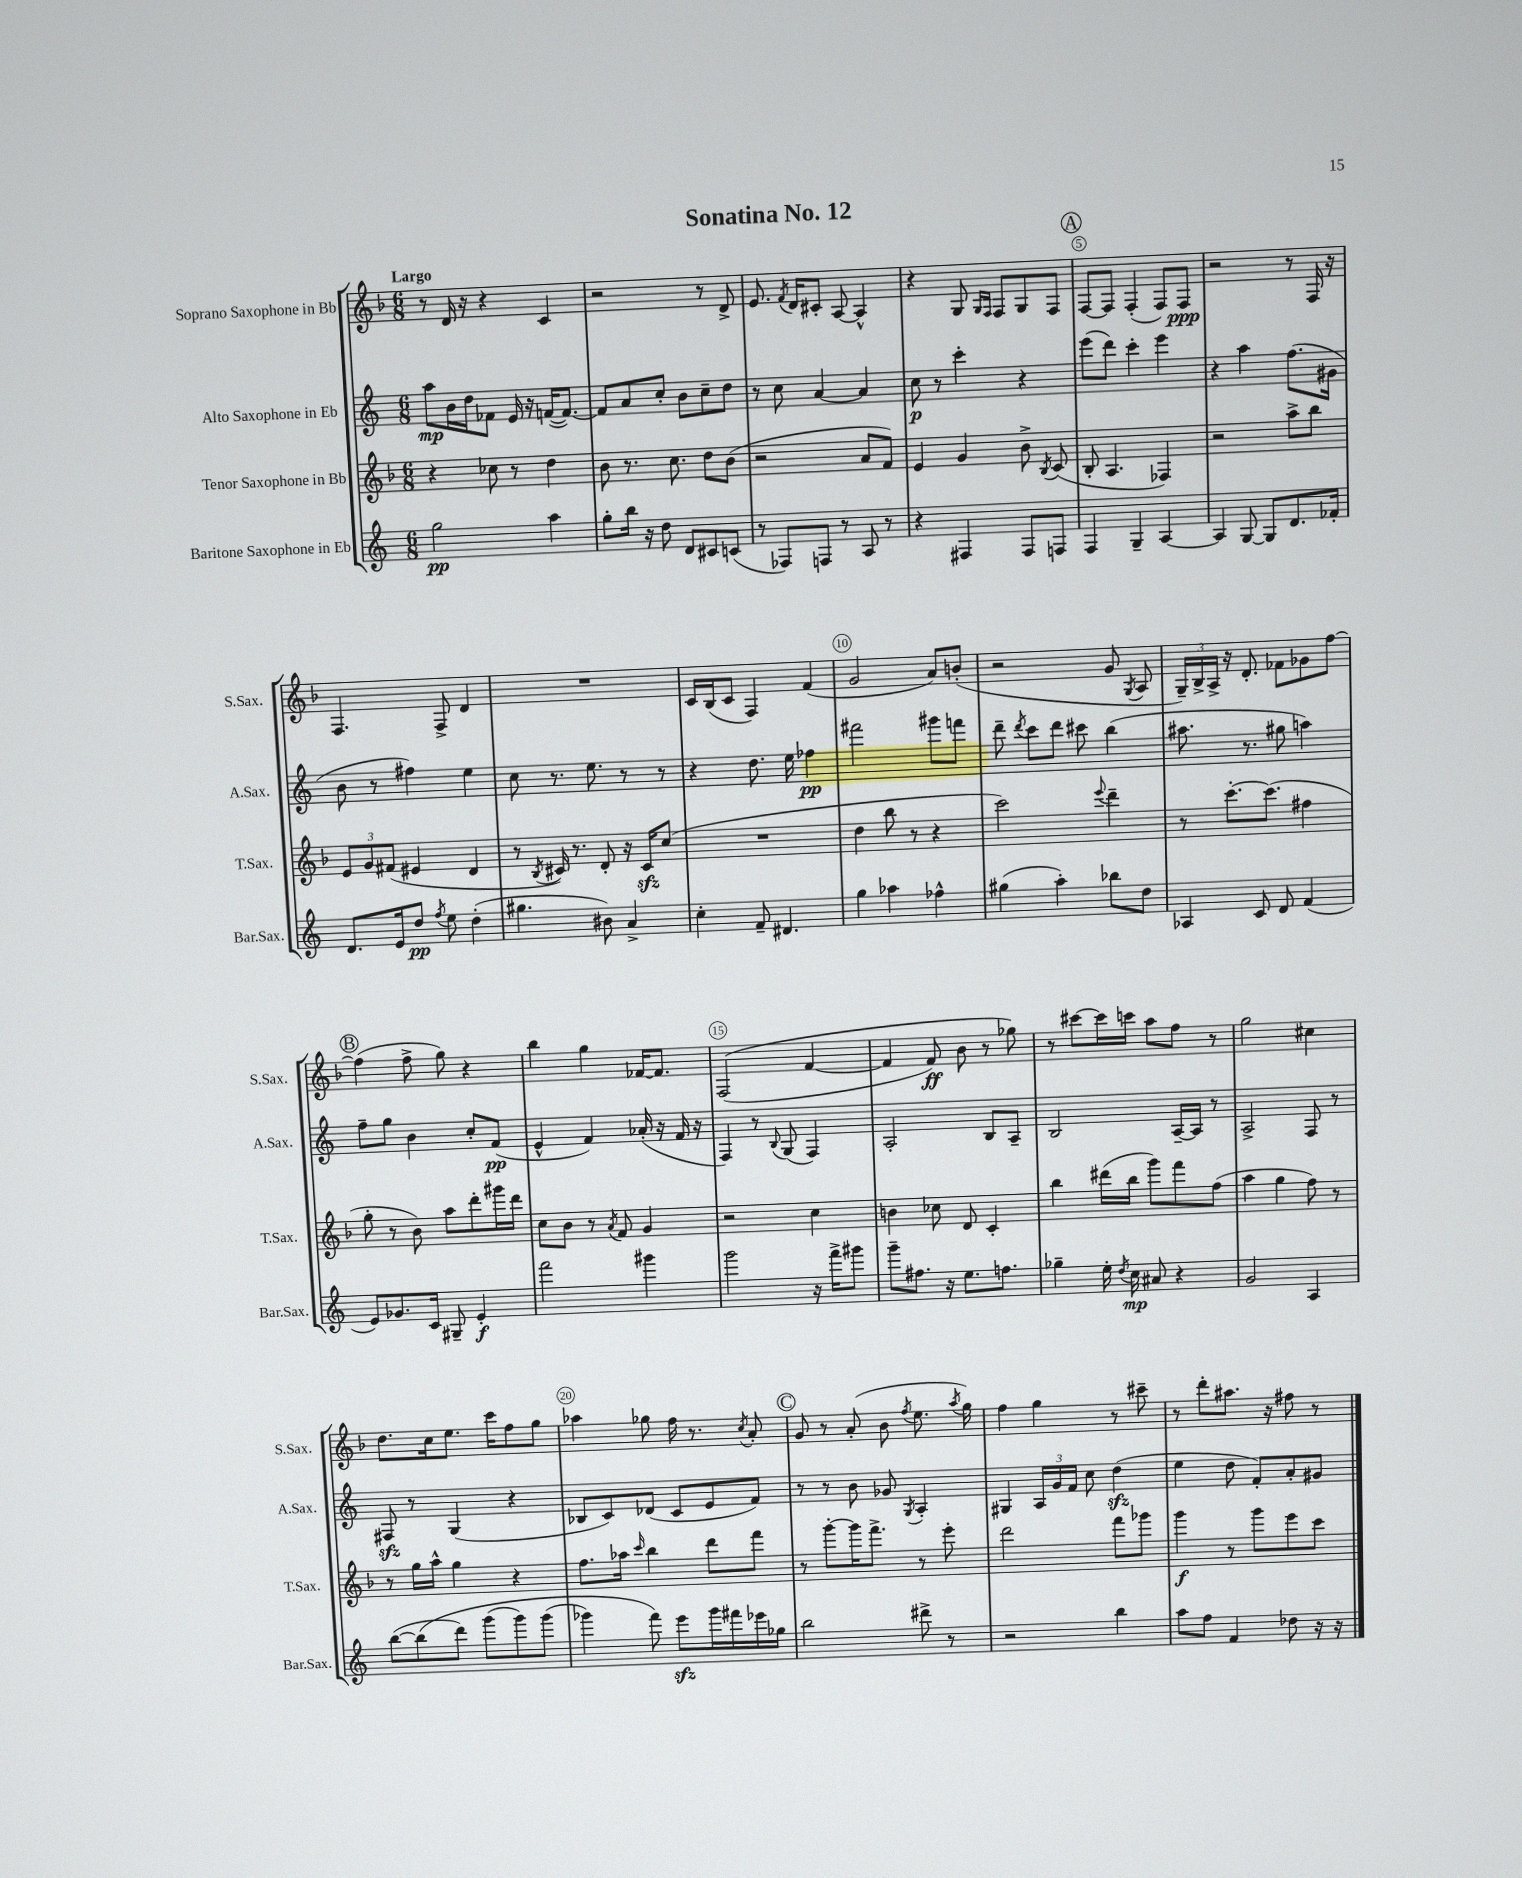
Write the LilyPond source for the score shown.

\header { title = "Sonatina No. 12" }
<<
\new StaffGroup <<
\new Staff = "s0" \with { instrumentName = "Soprano Saxophone in Bb" shortInstrumentName = "S.Sax." } {
    \clef treble \key f \major \numericTimeSignature \time 6/8 \tempo "Largo"
    \autoBeamOff r8 d'16 r16 r4 c'4 |
    r2 r8 d'8-> |
    e'8. \acciaccatura { f'8 } d'16[ cis'8]-. a8~ a4-^ |
    r4 g8 \grace { g16[ f16] } f8[ g8 f8] |
    \mark \markup { \circle "A" } f8[~ f8] f4-.( f8[) f8]\ppp |
    r2 r8 f16 r16 |
    f4. f8-> d'4 |
    R2. |
    c'16[ bes16( c'8] f4) f'4( |
    g'2 a'8[) b'8]-.( |
    r2 g'8 \acciaccatura { g8 } a8 |
    \tuplet 3/2 { g16[--) bes16-> a16]-> } r16 d'8.-. fes'8[ ges'8 f''8]~ |
    \mark \markup { \circle "B" } f''4( f''8-> g''8) r4 |
    bes''4 g''4 fes'16[~ fes'8.] |
    f2(\( f'4~ |
    f'4 f'8\ff) bes'8 r8 ges''8\) |
    r8 cis'''8[~ cis'''16 c'''16] a''8[ f''8] r8 |
    g''2 cis''4 |
    d''8.[ c''16 e''8.] c'''16[ f''8 g''8] |
    aes''4 ges''8 f''16 r8. \acciaccatura { c''8 } a'8-. |
    \mark \markup { \circle "C" } g'8 r8 a'8-.( bes'8 \acciaccatura { f''8 } e''8. \acciaccatura { a''8 } g''16) |
    f''4 g''4 r8 cis'''8-- |
    r8 d'''8[-. ais''8.] r16 fis''8 r8 \bar "|." |
}
\new Staff = "s1" \with { instrumentName = "Alto Saxophone in Eb" shortInstrumentName = "A.Sax." } {
    \clef treble \key c \major \numericTimeSignature \time 6/8
    \autoBeamOff a''8[\mp b'16 d''16 fes'8] e'16 r16 f'16[~( f'8.]~) |
    f'8[ a'8 c''8]-. b'8[ c''8-- d''8] |
    r8 c''8 a'4~ a'4 |
    c''8\p r8 c'''4-. r4 |
    \mark \markup { \circle "A" } e'''8[( d'''8]) c'''4-. e'''4 |
    r4 a''4 f''8.[( gis'16] |
    b'8 r8 fis''4) e''4 |
    c''8 r8. e''8. r8 r8 |
    r4 d''8. e''16 fes''4\pp |
    fis'''2 gis'''8[ f'''8] |
    d'''8-- \acciaccatura { d'''8 } c'''8[ d'''8] cis'''8 b''4( |
    ais''8. r8. gis''8 a''4) |
    \mark \markup { \circle "B" } f''8[-- g''8] b'4 c''8[-. f'8]\pp( |
    e'4-^ f'4) aes'16-.( r16 f'16 r16 |
    f4) r8 \appoggiatura { b8 } g8( f4) |
    a2-. b8[ a8]-- |
    b2 a16[~-- a16] r8 |
    a2-> f8 r8 |
    fis8\sfz r8 g4( r4 |
    bes8[ c'8) des'8]( c'8[ e'8 f'8]) |
    \mark \markup { \circle "C" } r8 r8 b'8 ges'8 \acciaccatura { g8 } a4-. |
    gis4 \tuplet 3/2 { a16[ g'16 f'16] } c''8 d''4\sfz( |
    e''4 d''8 f'8[-.) a'8-. gis'8] \bar "|." |
}
\new Staff = "s2" \with { instrumentName = "Tenor Saxophone in Bb" shortInstrumentName = "T.Sax." } {
    \clef treble \key f \major \numericTimeSignature \time 6/8
    \autoBeamOff r4 ces''8 r8 d''4 |
    bes'8 r8. c''8. d''8[ bes'8]( |
    r2 a'8[ f'8]) |
    e'4 g'4 bes'8-> \acciaccatura { bes8 } c'8( |
    \mark \markup { \circle "A" } bes8-. a4. fes4) |
    r2 a''8[-> bes''8] |
    \tuplet 3/2 { e'8[ g'8 fis'8]( } eis'4 d'4 |
    r8 \acciaccatura { bes8 } cis'16) r8. d'8-. r16 cis'16[\sfz c''8]( |
    R2. |
    d''4 bes''8 r8 r4 |
    c'''2) \appoggiatura { e'''8 } d'''4-- |
    r8 c'''8.[~-. c'''8.]( fis''4 |
    \mark \markup { \circle "B" } g''8-. r8 bes'8) a''8[ d'''8-. gis'''16 d'''16] |
    c''8[ bes'8] r8 \acciaccatura { a'8 } f'8 g'4 |
    r2 c''4 |
    b'4 ces''8 d'8 c'4-. |
    bes''4 dis'''16[( bes''16] g'''8[) f'''8 f''8]( |
    a''4 g''4 f''8) r8 |
    r8 g''16[ a''16]-^ g''4 r4 |
    f''8.[ aes''16] \grace { c'''16 } bes''4 d'''8[ f'''8] |
    \mark \markup { \circle "C" } r8 g'''8[~-. g'''16 f'''8.]-> r8 e'''8-. |
    d'''2 f'''8[ ges'''8] |
    g'''4\f r8 g'''8[ e'''8 c'''8] \bar "|." |
}
\new Staff = "s3" \with { instrumentName = "Baritone Saxophone in Eb" shortInstrumentName = "Bar.Sax." } {
    \clef treble \key c \major \numericTimeSignature \time 6/8
    \autoBeamOff g''2\pp a''4 |
    g''8[-. b''16] r16 d''8 d'8[ cis'8 c'8]( |
    r8 fes8[) f8] r8 a8 r8 |
    r4 fis4 fis8[ f8] |
    \mark \markup { \circle "A" } f4 g4-- a4~ |
    a4 g8~ g8[ d'8. fes'16]-. |
    d'8.[ e'16 d''8]\pp \acciaccatura { f''8 } e''8 d''4-.( |
    gis''4. bis'8) a'4-> |
    c''4-. f'8-- dis'4. |
    g''4 aes''4 fes''4-^ |
    gis''4( a''4-.) bes''8[ d''8] |
    aes4 c'8 d'8 f'4( |
    \mark \markup { \circle "B" } e'8[) ges'8. c'16] gis8-- e'4-.\f |
    f'''2 gis'''4 |
    g'''2 r16 f'''16[-> gis'''8] |
    g'''8[-- fis''8.] r16 e''8.[ f''8.] |
    ges''4-- e''16-. \acciaccatura { d''8 } c''16\mp ais'8 r4 |
    g'2 a4 |
    b''8[~( b''8\( d'''8]) g'''8[( g'''8) g'''8]( |
    ges'''4) f'''8\) e'''8[\sfz ges'''16 fis'''16 ees'''16 ges''16] |
    \mark \markup { \circle "C" } b''2 dis'''8-> r8 |
    r2 b''4 |
    a''8[ f''8] f'4 des''8 r16 r16 \bar "|." |
}
>>
>>
\layout { \context { \Score \override BarNumber.break-visibility = ##(#f #t #t) barNumberVisibility = #(every-nth-bar-number-visible 5) \override BarNumber.stencil = #(make-stencil-circler 0.1 0.3 ly:text-interface::print) } }
